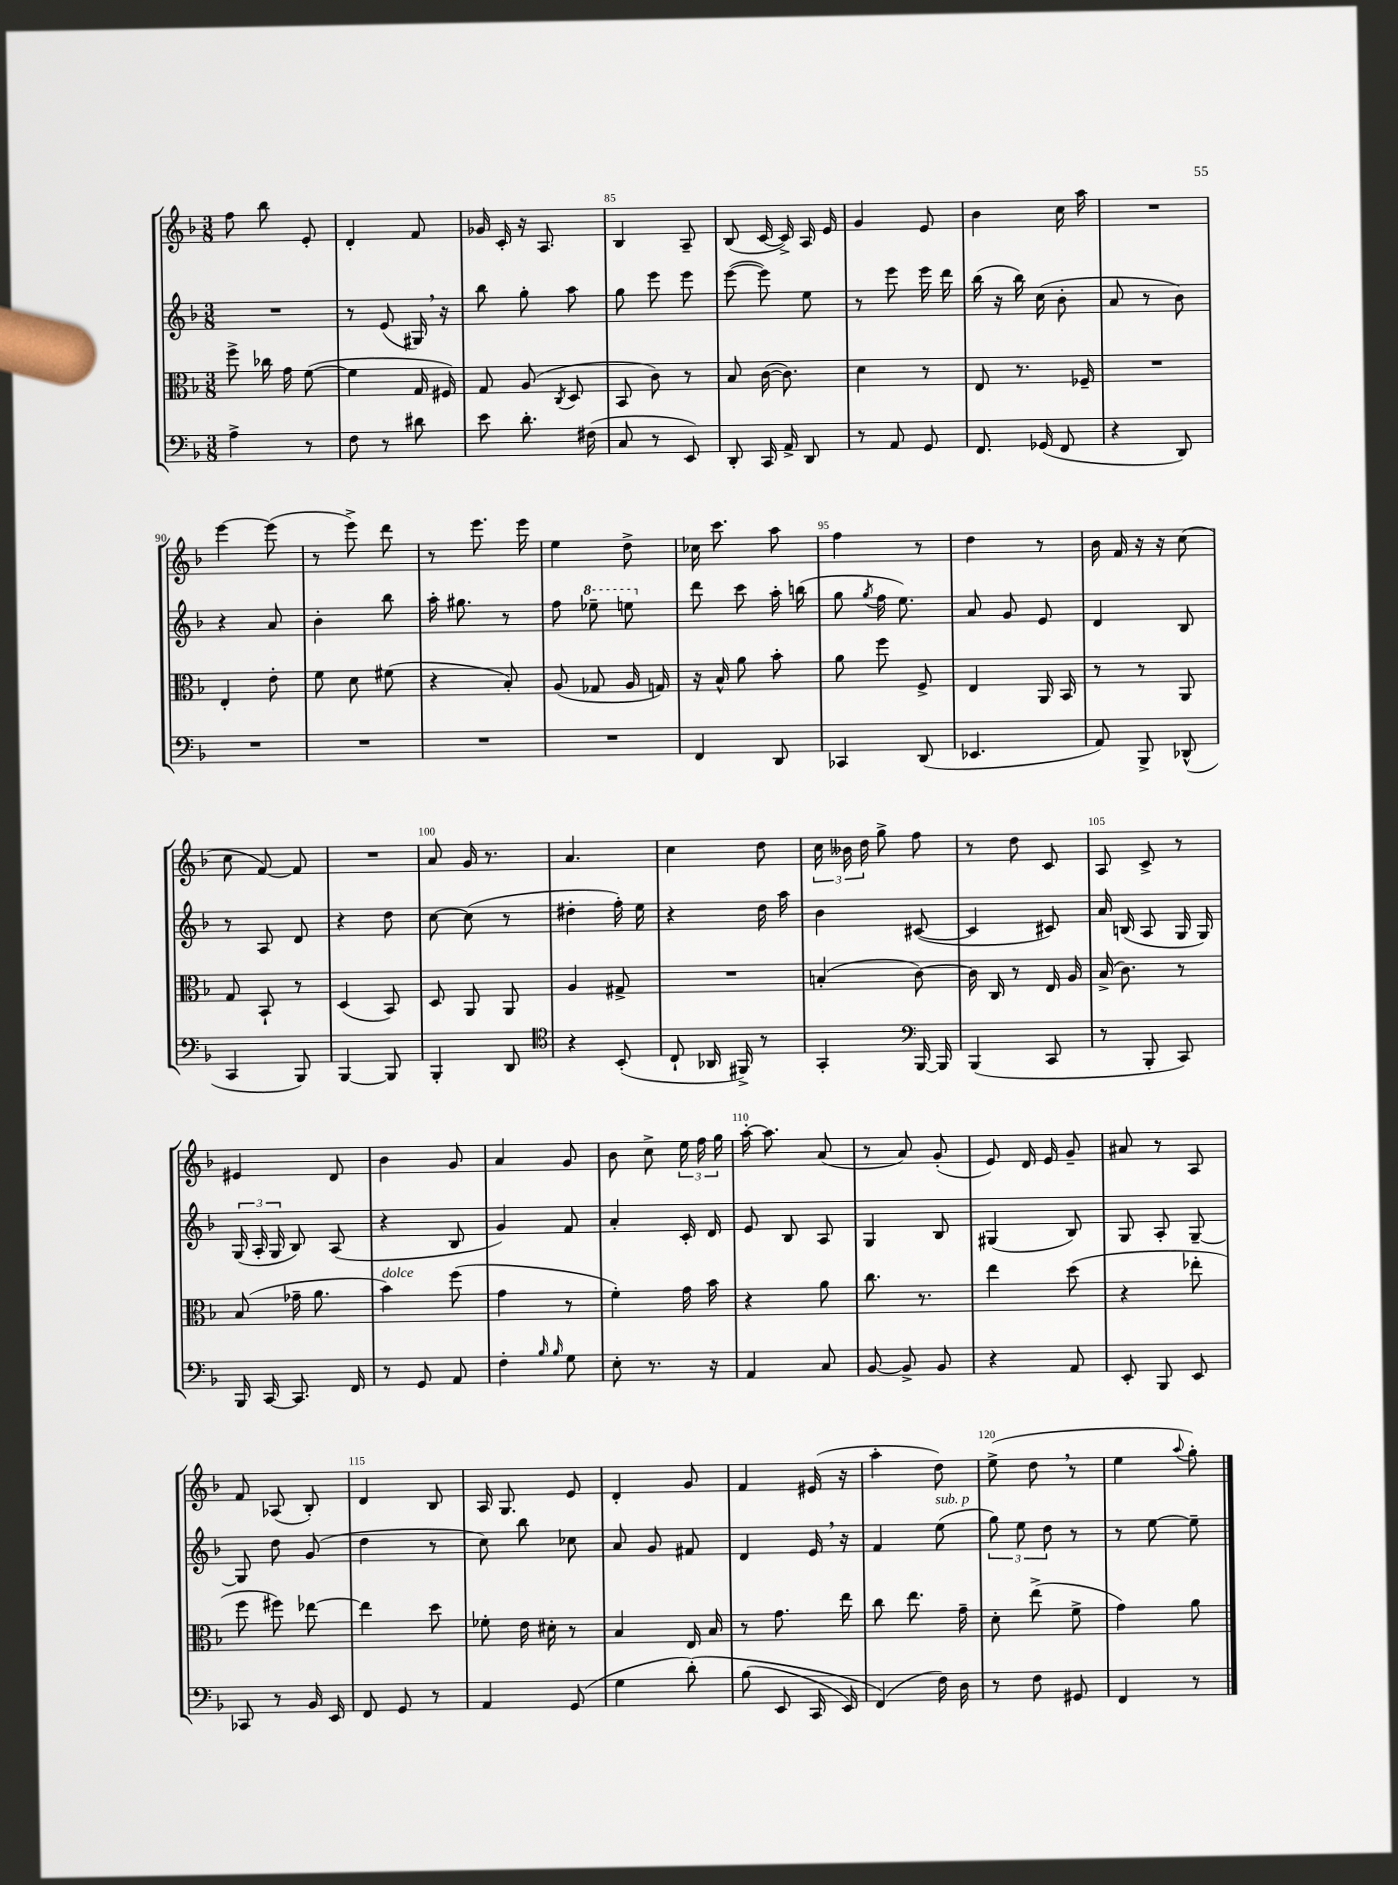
<<
\new StaffGroup <<
\new Staff = "s0" {
    \clef treble \key f \major \numericTimeSignature \time 3/8
    \autoBeamOff f''8 bes''8 e'8-. |
    d'4-. f'8 |
    ges'16 c'16-. r16 a8. |
    bes4 a8-- |
    bes8( c'16~ c'16->) a16 e'16 |
    g'4 e'8 |
    bes'4 c''16 a''16 |
    R4. |
    e'''4~ e'''8( |
    r8 e'''8->) d'''8 |
    r8 e'''8. e'''16 |
    e''4 d''8-> |
    ces''16 c'''8. a''8 |
    f''4 r8 |
    d''4 r8 |
    bes'16 f'16 r16 r16 c''8( |
    c''8 f'8~) f'8 |
    R4. |
    a'8 g'16 r8. |
    a'4. |
    c''4 d''8 |
    \tuplet 3/2 { c''16 beses'16 d''16 } g''8-> f''8 |
    r8 d''8 c'8 |
    a8 c'8-> r8 |
    eis'4 d'8 |
    bes'4 g'8 |
    a'4 g'8 |
    bes'8 c''8-> \tuplet 3/2 { e''16 f''16 g''16 } |
    a''16~-. a''8. a'8( |
    r8 a'8) g'8-.( |
    e'8) d'16 e'16 g'8-- |
    ais'8 r8 a8 |
    f'8 aes8( bes8-.) |
    d'4 bes8 |
    a16 g8. e'8 |
    d'4-. g'8 |
    f'4 eis'16( r16 |
    a''4-. d''8) |
    e''8->( d''8 \breathe r8 |
    e''4 \appoggiatura { a''8 } g''8-.) \bar "|." |
}
\new Staff = "s1" {
    \clef treble \key f \major \numericTimeSignature \time 3/8
    \autoBeamOff R4. |
    r8 e'8( gis16) \breathe r16 |
    bes''8 g''8-. a''8 |
    g''8 e'''8 e'''8 |
    e'''8~( e'''8) e''8 |
    r8 e'''8 e'''16 d'''16 |
    bes''16( r16 bes''16) c''16( bes'8-. |
    a'8 r8 bes'8) |
    r4 a'8 |
    bes'4-. bes''8 |
    a''16-. gis''8. r8 |
    f''8 \ottava #1 ees'''8-- e'''8 \ottava #0 |
    d'''8 c'''8 a''16-. b''16( |
    g''8 \acciaccatura { g''8 } f''16 e''8.) |
    a'8 g'8 e'8 |
    d'4 bes8 |
    r8 a8 d'8 |
    r4 d''8 |
    c''8~ c''8( r8 |
    dis''4-. f''16-.) e''16 |
    r4 d''16 a''16 |
    bes'4 cis'8~( |
    cis'4 cis'8) |
    a'16 b16( a8 g16 g16) |
    \tuplet 3/2 { g16( a16-. g16 } bes8) a8( |
    r4 bes8 |
    g'4) f'8 |
    a'4-. c'16-. d'16 |
    e'8 bes8 a8 |
    g4 bes8 |
    gis4( bes8) |
    g8 a8-. g8~-- |
    g8 d''8 g'8( |
    d''4 r8 |
    c''8) bes''8 ces''8 |
    a'8 g'8 fis'8 |
    d'4 e'16 \breathe r16 |
    f'4 e''8^\markup { \italic "sub. p" }( |
    \tuplet 3/2 { g''8) e''8 d''8 } r8 |
    r8 e''8~ e''8-- \bar "|." |
}
\new Staff = "s2" {
    \clef alto \key f \major \numericTimeSignature \time 3/8
    \autoBeamOff f''8-> ces''16 g'16 f'8~( |
    f'4 g16 fis16) |
    g8 a8( \acciaccatura { c8 } d8 |
    bes,8 c'8) r8 |
    bes8 c'16~( c'8.) |
    d'4 r8 |
    e8 r8. fes16-- |
    R4. |
    e4-. e'8-. |
    f'8 d'8 fis'8( |
    r4 bes8-.) |
    a8( ges8 a16 g16) |
    r16 bes16-^ a'8 bes'8-. |
    a'8 f''8 f8-> |
    e4 a,16 bes,16 |
    r8 r8 a,8 |
    g8 bes,8-! r8 |
    d4( bes,8) |
    d8 a,8 a,8 |
    a4 gis8-> |
    R4. |
    b4-.( c'8~) |
    c'16 c16 r8 e16 a16 |
    bes16->( c'8.) r8 |
    bes8( ges'16-- a'8. |
    bes'4^\markup { \italic "dolce" }) f''8( |
    g'4 r8 |
    f'4-.) g'16 bes'16 |
    r4 a'8 |
    c''8. r8. |
    e''4 d''8( |
    r4 ees''8-. |
    f''8 fis''8) ees''8~ |
    ees''4 d''8 |
    fes'8-. e'16 dis'16-. r8 |
    bes4 e16 bes16 |
    r8 g'8. e''16 |
    c''8 e''8. g'16-- |
    d'8-. e''8->( f'8-> |
    g'4) a'8 \bar "|." |
}
\new Staff = "s3" {
    \clef bass \key f \major \numericTimeSignature \time 3/8
    \autoBeamOff a4-> r8 |
    f8 r8 dis'8 |
    e'8 d'8.-. fis16( |
    c8 r8 e,8) |
    d,8-. c,16 a,16-> d,8 |
    r8 a,8 g,8 |
    f,8. ges,16( f,8 |
    r4 d,8) |
    R4. |
    R4. |
    R4. |
    R4. |
    f,4 d,8 |
    ces,4 d,8( |
    ees,4. |
    a,8) bes,,8-> des,8-^( |
    c,4 bes,,8) |
    bes,,4~ bes,,8 |
    bes,,4-. d,8 |
    \clef tenor r4 bes,8-.( |
    c8-! aes,16 fis,16->) r8 |
    g,4-. \clef bass bes,,16~ bes,,16 |
    bes,,4( c,8 |
    r8 bes,,8-. c,8) |
    bes,,16 c,16~ c,8. f,16 |
    r8 g,8 a,8 |
    f4-. \grace { bes16 bes16 } g8 |
    e8-. r8. r16 |
    a,4 c8 |
    bes,8~ bes,8-> bes,8 |
    r4 a,8 |
    e,8-. bes,,8 e,8 |
    ces,8 r8 bes,16 e,16 |
    f,8 g,8 r8 |
    a,4 g,8( |
    g4 d'8-.)\( |
    bes8( e,8 c,16 e,16) |
    f,4(\) f16) d16 |
    r8 f8 gis,8 |
    f,4 r8 \bar "|." |
}
>>
>>
\layout { \context { \Score currentBarNumber = #82 \override BarNumber.break-visibility = ##(#f #t #t) barNumberVisibility = #(every-nth-bar-number-visible 5) } }
